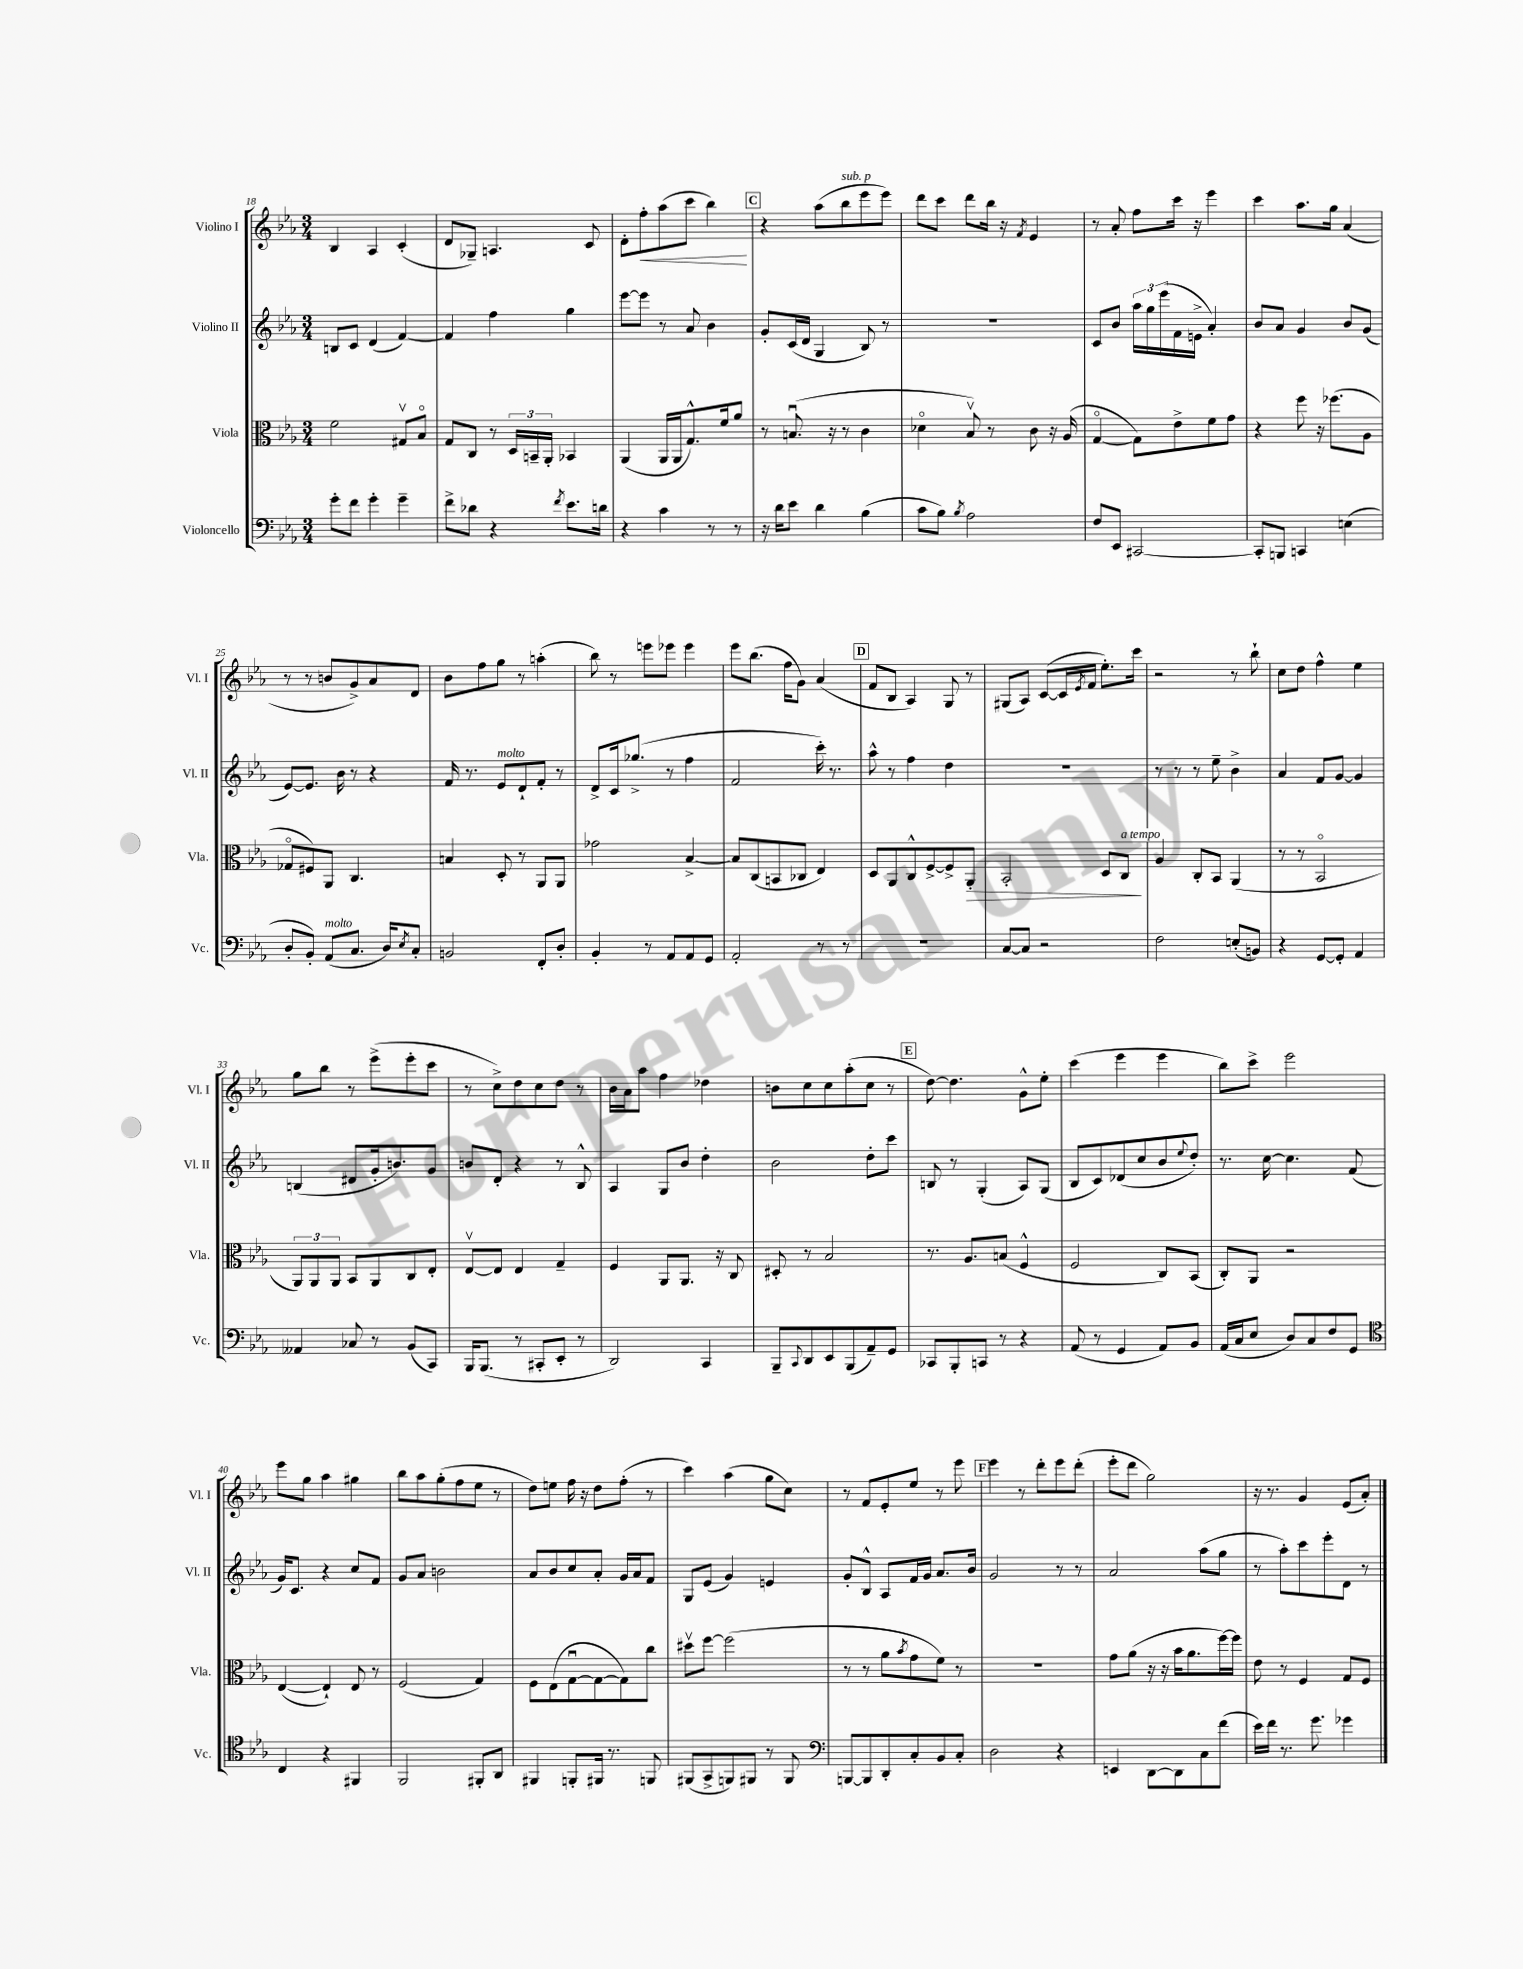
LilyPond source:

<<
\new StaffGroup <<
\new Staff = "s0" \with { instrumentName = "Violino I" shortInstrumentName = "Vl. I" } {
    \clef treble \key ees \major \numericTimeSignature \time 3/4
    bes4 aes4 c'4-.( |
    d'8 ges8--) a4. c'8 |
    d'8-. f''8-.\< aes''8( c'''8 bes''4\!) |
    \mark \markup { \box "C" } r4 aes''8( bes''8^\markup { \italic "sub. p" } ees'''8 ees'''8) |
    d'''8 c'''8 d'''8 bes''16 r16 \acciaccatura { f'8 } ees'4 |
    r8 aes'8-. f''8 c'''16 r16 ees'''4 |
    c'''4 aes''8. g''16 aes'4( |
    r8 r8 b'8 g'8->) aes'8 d'8 |
    bes'8 f''8 g''8 r8 a''4-.( |
    bes''8) r8 e'''8 ees'''8 ees'''4 |
    ees'''8 bes''8.( f''16 g'8) aes'4( |
    \mark \markup { \box "D" } f'8 bes8 aes4) g8 r8 |
    gis8( aes8) c'8~( c'16 \acciaccatura { ees'8 } f'16 ees''8.-.) c'''16 |
    r2 r8 bes''8-! |
    c''8 d''8 f''4-^ ees''4 |
    g''8 bes''8 r8 ees'''8->( ees'''8-. c'''8 |
    r8 c''8->) d''8 c''8 d''8 r8 |
    bes'16 aes'16 aes''8 f''4 des''4 |
    b'8 c''8 c''8 aes''8-.( c''8 r8 |
    \mark \markup { \box "E" } d''8~) d''4. g'8-^ ees''8-. |
    c'''4( ees'''4 ees'''4 |
    bes''8) c'''8-> ees'''2 |
    ees'''8 g''8 aes''4 gis''4 |
    bes''8 aes''8 g''8-.( f''8 ees''8 r8 |
    d''8) e''8 f''16 r16 d''8 f''8-.( r8 |
    c'''4) aes''4( g''8 c''8) |
    r8 f'8 ees'8-. ees''8 r8 ees'''8 |
    \mark \markup { \box "F" } ees'''4 r8 d'''8-. ees'''8 d'''8-.( |
    ees'''8-. d'''8 g''2) |
    r16 r8. g'4 ees'8( aes'8-.) \bar "|." |
}
\new Staff = "s1" \with { instrumentName = "Violino II" shortInstrumentName = "Vl. II" } {
    \clef treble \key ees \major \numericTimeSignature \time 3/4
    b8 c'8 d'4( f'4~) |
    f'4 f''4 g''4 |
    ees'''8~ ees'''8 r8 aes'8 bes'4 |
    \mark \markup { \box "C" } g'8-. c'16( d'16 g4 bes8) r8 |
    R2. |
    c'8 bes'8 \tuplet 3/2 { aes''16 g''16 ees'''16( } f'16 e'16-> aes'4-.) |
    bes'8 aes'8 g'4 bes'8 g'8( |
    ees'8~) ees'8. bes'16 r8 r4 |
    f'16 r8. ees'8^\markup { \italic "molto" } d'8-! f'8-. r8 |
    d'8-> c'16 ges''8.->( r8 f''4 |
    f'2 c'''16-.) r8. |
    \mark \markup { \box "D" } aes''8-^ r8 f''4 d''4 |
    R2. |
    r8 r8 r8 ees''8-- bes'4-> |
    aes'4 f'8 g'8~ g'4 |
    b4( dis'8 g'16-. b'8.) g'8 |
    b'8 d'8-. r4 r8 bes8-^ |
    aes4 g8 bes'8 d''4-. |
    bes'2 d''8-. c'''8 |
    \mark \markup { \box "E" } b8 r8 g4-.( aes8) g8( |
    bes8 c'8) des'8( c''8 bes'8 \appoggiatura { ees''8 } d''8-.) |
    r8. c''16~ c''4. f'8( |
    g'16) c'8. r4 c''8 f'8 |
    g'8 aes'8 b'2 |
    aes'8 bes'8 c''8 aes'8-. g'16 aes'16 f'8 |
    g8 ees'8( g'4) e'4 |
    g'8-. bes8-^ aes8 f'16 g'16 aes'8. bes'16 |
    \mark \markup { \box "F" } g'2 r8 r8 |
    aes'2 aes''8( g''8 |
    r8 aes''8-.) c'''8 ees'''8-. d'8 r8 \bar "|." |
}
\new Staff = "s2" \with { instrumentName = "Viola" shortInstrumentName = "Vla." } {
    \clef alto \key ees \major \numericTimeSignature \time 3/4
    f'2 gis8\upbow bes8\flageolet |
    g8 c8 r8 \tuplet 3/2 { d16 b,16-- aes,16-. } bes,4 |
    aes,4( aes,16 aes,16 g8.-^) f'16 aes'8 |
    \mark \markup { \box "C" } r8 b8.\downbow( r16 r8 c'4 |
    des'4\flageolet bes8\upbow) r8 c'8 r16 aes16( |
    g4~\flageolet g8) ees'8-> f'8 g'8 |
    r4 f''8 r16 fes''8.( aes8 |
    ges8\flageolet fis8) aes,8 c4. |
    b4 d8-. r8 aes,8 aes,8 |
    ges'2 bes4~-> |
    bes8 c8( b,8 ces8 ees4) |
    \mark \markup { \box "D" } d8 aes,8 c8-^ f8~-> f8-> aes,8-.\> |
    bes,2-. d8 c8\!^\markup { \italic "a tempo" } |
    aes4 c8-. bes,8 aes,4( |
    r8 r8 bes,2\flageolet |
    \tuplet 3/2 { aes,8) aes,8 aes,8 } bes,8 aes,8 c8 ees8-. |
    ees8~\upbow ees8 ees4 g4-- |
    f4 aes,8 aes,8. r16 c8 |
    dis8-. r8 bes2 |
    \mark \markup { \box "E" } r8. aes8. b8( f4-^ |
    f2 c8) bes,8( |
    c8-.) aes,8 r2 |
    ees4~( ees4-!) ees8 r8 |
    f2( g4) |
    f8 ees8( g8~\downbow g8~ g8) c''8 |
    dis''8\upbow f''8~ f''2( |
    r8 r8 aes'8 \acciaccatura { bes'8 } g'8 f'8) r8 |
    \mark \markup { \box "F" } R2. |
    g'8 aes'8( r16 r16 bes'16 aes'8. f''16~) f''16 |
    ees'8 r8 f4 g8 f8 \bar "|." |
}
\new Staff = "s3" \with { instrumentName = "Violoncello" shortInstrumentName = "Vc." } {
    \clef bass \key ees \major \numericTimeSignature \time 3/4
    g'8-. f'8 g'4-. g'4-- |
    f'8-> des'8 r4 \acciaccatura { f'8 } ees'8. d'16 |
    r4 c'4 r8 r8 |
    \mark \markup { \box "C" } r16 d'16 ees'8 d'4 bes4( |
    c'8 bes8) \acciaccatura { bes8 } aes2 |
    f8 ees,8 cis,2~ |
    cis,8-. b,,8 c,4 e4( |
    d8-. bes,8-.) aes,8^\markup { \italic "molto" }( c8. d16) \acciaccatura { ees8 } c8-. |
    b,2 f,8-. d8-. |
    bes,4-. r8 aes,8 aes,8 g,8 |
    aes,2-. r8 r8 |
    \mark \markup { \box "D" } R2. |
    c8~ c8 r2 |
    f2 e8-.( b,8) |
    r4 g,8~ g,8-. aes,4 |
    aeses,4 ces8 r8 bes,8( c,8) |
    bes,,16 bes,,8.( r8 cis,8-. ees,8-. r8 |
    d,2) c,4 |
    bes,,8-- \appoggiatura { c,8 } d,8 ees,8 bes,,8( aes,8--) g,8 |
    \mark \markup { \box "E" } ces,8 bes,,8-. c,8 r8 r4 |
    aes,8( r8 g,4 aes,8) bes,8 |
    aes,16( c16 ees8 d8) c8 f8 g,8 |
    \clef tenor c4 r4 fis,4 |
    f,2 fis,8-. aes,8 |
    fis,4 f,8-. fis,16 r8. f,8 |
    fis,8( g,8-> f,8) fis,8 r8 fis,8 |
    \clef bass b,,8~ b,,8 d,8-. c8-. bes,8 c8-. |
    \mark \markup { \box "F" } d2 r4 |
    e,4 d,8~ d,8 c8 f'8( |
    ees'16) f'16 r8. g'8. ges'4 \bar "|." |
}
>>
>>
\layout { \context { \Score currentBarNumber = #18 } }
